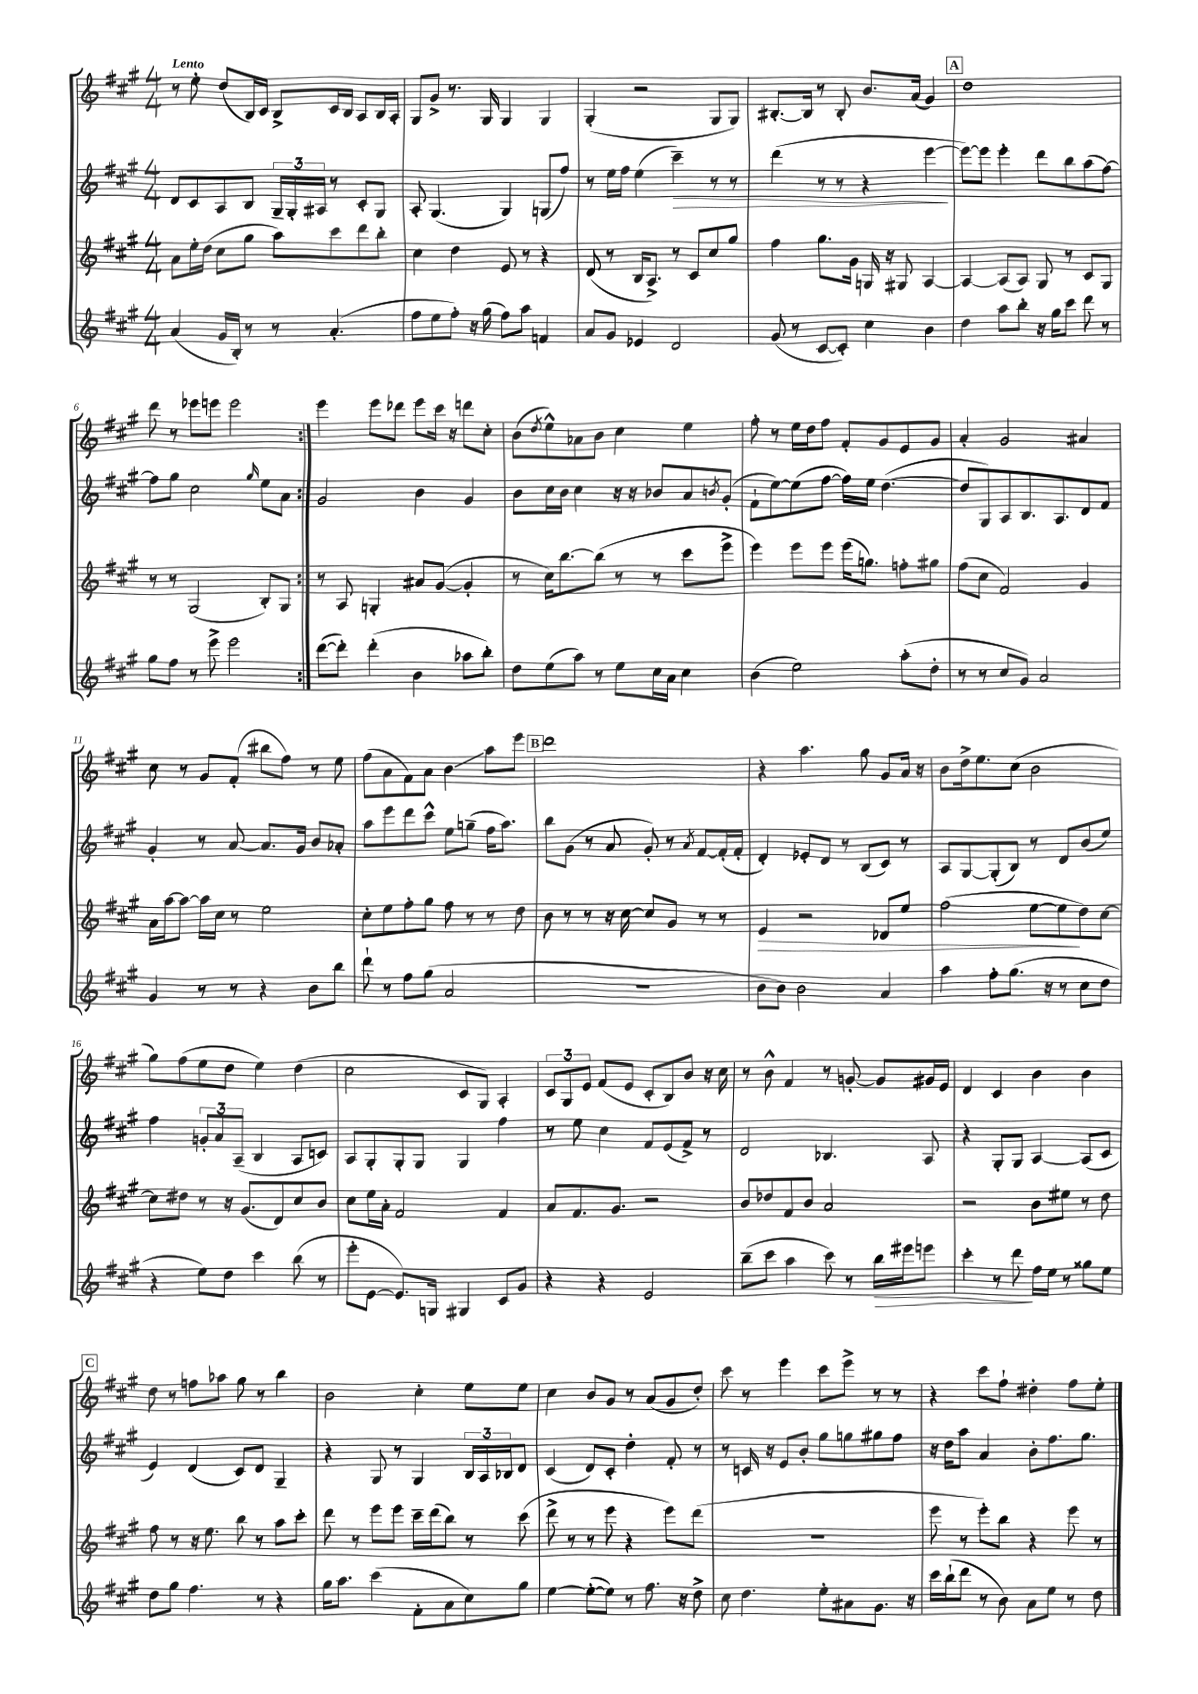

**kern	**kern	**kern	**kern
*staff4	*staff3	*staff2	*staff1
*clefG2	*clefG2	*clefG2	*clefG2
*k[f#c#g#]	*k[f#c#g#]	*k[f#c#g#]	*k[f#c#g#]
*M4/4	*M4/4	*M4/4	*M4/4
(4a/	8a\L	8d/L	8r
.	16ee'\L	8c#/	8ee'\
.	(16dd\JJ	.	.
16g#/LL	8cc#\L	8A/	(8dd/L
16B'/JJ)	.	.	.
8r	8gg#\J	8B/J	16B/L)
.	.	.	16c#/JJ
8r	8aa\L)	24G#~/LL	8B^/L
.	.	24G#'/	.
.	.	24A#/JJ	.
(4.a'/	8ccc#\	8r	16c#/L
.	.	.	16B/JJ
.	8ddd\	8c#'/L	8A/L
.	8bb'\J	8G#/J	16B/L
.	.	.	16A'/JJ
=	=	=	=
8ff#\L	4cc#\	8A'/	8G#/L
8ee\	.	(4.G#/	8g#^/J
8ff#'\J)	4dd\	.	8.r
16r	.	.	.
(16gg#\	.	.	16G#/
8ff#\L)	8e/	4G#/)	4G#/
8aa\J	8r	.	.
4f/	4r	(8G/L	4G#/
.	.	8ff#/J)	.
=	=	=	=
8a/L	(8d/	8r	(4G#'/
8g#/J	8r	16ee\LL	.
.	.	16ff#\JJ	.
4e-/	16B/LK	(4ee\	2r
.	8.A^/J)	.	.
2d/	8r	4ccc#~\)	.
.	8c#/L	.	.
.	8cc#/	8r	8G#/L
.	8gg#/J	8r	8G#/J)
=	=	=	=
(8g#/	4ff#\	(4ddd\	[8.B#'/L
8r	.	.	.
.	.	.	16B#/]Jk
[8c#/L	8.gg#\L	8r	8r
8c#'/]J)	.	8r	8B#'/
.	16g#\Jk	.	.
4cc#\	16G/	4r	8.b/L
.	16r	.	.
.	8G#/	.	.
.	.	.	(16a/Jk
4b\	[4A/	[4eee\	4g#/)
=	=	=	=
4dd\	4A/_	8eee\_L)	1dd
.	.	8eee\]J	.
8aa\L	(8A/]L	4eee'\	.
8bb'\J	8A/J)	.	.
16r	8G#/	8ddd\L	.
16gg#\LK	.	.	.
8ccc#\J	8r	8bb\	.
8ddd\	8c#/L	(8aa\	.
8r	8G#/J	[8ff#\J)	.
=	=	=	=
8gg#\L	8r	8ff#\]L	8ddd\
8ff#\J	8r	8gg#\J	8r
8r	(2G#/	2cc#\	8eee-\L
8eee^\	.	.	8eee\J
2eee\	.	.	2eee\
.	.	16qqgg#/	.
.	8B'/L)	8ee\L	.
.	8G#/J	8a\J	.
=:|!	=:|!	=:|!	=:|!
([8ddd\L	8r	2g#/	4eee\
8ddd'\]J)	8A/	.	.
(4ddd'\	4G'/	.	8eee\L
.	.	.	8ddd-\J
4b\	8a#/L	4b\	8eee\L
.	([8g#/J	.	16ccc#\Jk
.	.	.	16r
8aa-\L	4g#'/]	4g#/	8ddd\L
8bb'\J)	.	.	8cc#'\J
=	=	=	=
8dd\L	8r	8b\L	(8b\L
.	.	.	8qdd/
(8ee\	16cc#\LK)	16cc#\L	8ee^^\)
.	[8.bb\	16b\JJ	.
8aa\J)	.	4cc#\	8a-\
8r	(8bb\]J	.	8b\J
8ee\L	8r	16r	4cc#\
.	.	16r	.
16cc#\L	8r	8b-/L	.
16a\JJ	.	.	.
4cc#\	8ccc#\L	8a/	4ee\
.	.	8qb/	.
.	8eee^\J	(8g#'/J	.
=	=	=	=
(4b\	4eee\)	8f#`\L	8ff#'\
.	.	[8ee\)	8r
2ee\)	8eee\L	(8ee\]	16ee\LL
.	.	.	16dd\J
.	8eee\J	[8ff#\J	8ff#\J
.	(16eee\LK	16ff#\]LL)	8f#'/L
.	8.gg\J)	16ee\JJ	.
.	.	([4.dd\	8g#/
(8aa'\L	8ff'\L	.	8e/
8dd'\J	8gg#\J	.	8g#/J
=	=	=	=
8r	(8ff#\L	8dd/]L	4a'/
8r	8cc#\J	8G#/)	.
8cc#/L	2f#/)	8A/	2g#/
8g#/J)	.	8.B/	.
2a/	.	.	.
.	.	8.A/	.
.	4g#/	8d/	4a#/
.	.	8f#/J	.
=	=	=	=
4g#/	16a\LL	4g#'/	8cc#\
.	[16aa\J	.	.
.	8aa\_J	.	8r
8r	16aa\]LL	8r	8g#/L
.	16cc#\JJ	.	.
8r	8r	[8a/	(8f#'/J
4r	2ee\	8.a/]L	8bb#\L
.	.	.	8ff#\J)
.	.	16g#/Jk	.
8b\L	.	8b/L	8r
8bb\J	.	8a-'/J	8ee\
=	=	=	=
8ddd`\	8cc#'\L	8aa\L	(8ff#\L
8r	8ee\	8eee\	8a\
8ff#\L	8ff#'\	8ddd\	8f#\)
(8gg#\J	8gg#\J	8ccc#^^\J	8a\J
2a/	8ff#\	8ee\L	4b\
.	8r	(8gg~\J	.
.	8r	16ff#\LK	8aa\L
.	.	8.aa\J)	.
.	8dd\	.	8eee\J
=	=	=	=
1r	8b\	8bb\L	1ddd
.	8r	(8g#\J	.
.	8r	8r	.
.	16r	8a/	.
.	[16cc#\	.	.
.	8cc#/]L	8g#'/)	.
.	8g#/J	8r	.
.	.	8qa/	.
.	8r	[8f#/L	.
.	8r	(16f#'/]L	.
.	.	16f#'/JJ	.
=	=	=	=
8b\L	4e/	4d'/)	4r
8b\J)	.	.	.
2b\	2r	8e-'/L	4.aa\
.	.	8d/J	.
.	.	8r	.
.	.	(8B/L	8gg#\
4a/	8d-/L	8c#/J)	8g#/L
.	8ee/J	8r	16a/Jk
.	.	.	16r
=	=	=	=
4aa\	(2ff#\	8A/L	8b\L
.	.	[8G#/	16dd^\k
.	.	.	8.ee\
8ff#'\L	.	(8G#'/]	.
(8.gg#\J	.	8B/J)	(8cc#\J
.	[8ee\L	8r	2b\
16r	.	.	.
8r	8ee\]	8d/L	.
8cc#\L	8dd\)	(8b/	.
8dd\J	[8cc#\J	8ee/J)	.
=	=	=	=
4r	8cc#\]L	4ff#\	8gg#\L)
.	8dd#\J	.	(8ff#\
8ee\L)	8r	12g'/L	8ee\
.	.	12a/	.
8dd\J	16r	.	8dd\J
.	.	(12A~/J	.
.	(8.g#/L	.	.
4ccc#\	.	4B/	4ee\)
.	8d/)	.	.
(8bb\	8cc#/	8A/L	(4dd\
8r	8b/J	8c/J)	.
=	=	=	=
8eee'\L	8cc#\L	8A/L	2cc#\
[8e\J	16ee\L	8G#'/	.
.	16a'\JJ	.	.
8.e/]L)	2f#/	8G#'/	.
.	.	8G#/J	.
16G/Jk	.	.	.
4G#/	.	4G#/	8c#/L
.	.	.	8G#/J)
8c#/L	4f#/	4ff#\	4A'/
8g#/J	.	.	.
=	=	=	=
4r	8a/L	8r	12c#/L
.	.	.	12G#/
.	8.f#/	8ee\	.
.	.	.	12e/J
4r	.	4cc#\	(8f#/L
.	8.g#/J	.	.
.	.	.	8e/J
2e/	2r	8f#/L	8c#'/L
.	.	(8e/	8B/)
.	.	8f#^/J)	8b/J
.	.	8r	16r
.	.	.	16cc#\
=	=	=	=
(8bb~\L	8b/L	2d/	8r
8ccc#\J	8dd-/	.	8b^^\
4aa\	8f#/	.	4f#/
.	8b/J	.	.
8ccc#\)	2a/	4.B-/	8r
8r	.	.	[8g'/
16bb\LL	.	.	8g/]L
16eee#\J	.	.	.
8eee\J	.	8A/	16g#/L
.	.	.	16e/JJ
=	=	=	=
4ccc#'\	2r	4r	4d/
8r	.	8G#'/L	4c#/
8ddd\	.	8G#/J	.
16ff#\LL	8b\L	[4A/	4b\
16ee\JJ	.	.	.
8r	8ee#\J	.	.
8gg##\L	8r	(8A/]L	4b\
8ee\J	8dd\	8c#/J	.
=	=	=	=
8dd\L	8ff#\	4e/)	8dd\
8gg#\J	8r	.	8r
4.ff#\	16r	(4d/	8ff\L
.	8.ee\	.	.
.	.	.	8aa-\J
.	8bb\	8c#/L)	8gg#\
8r	8r	8d/J	8r
4r	8aa\L	4G#~/	4bb\
.	8ccc#'\J	.	.
=	=	=	=
16gg#\LK	8ddd\	4r	2b\
8.aa\J	.	.	.
.	8r	.	.
(4ccc#\	8eee\L	8G#/	.
.	8eee\J	8r	.
8f#'\L	16ccc#~\LL	4G#/	4cc#'\
.	(16ddd\J	.	.
8a\	8bb\J)	.	.
8cc#\)	8r	24B/LL	8ee\L
.	.	24A/	.
.	.	24B-/J	.
8gg#\J	(8ccc#\	8d/J	8ee\J
=	=	=	=
[4ee\	8ddd^\	(4c#/	4cc#\
.	8r	.	.
(8ee'\_L	8r	8d/L)	8b/L
8ee\]J)	8eee\	8c#'/J	8g#/J
8r	4r	4dd'\	8r
8.ff#\	.	.	(8a/L
.	8eee\L)	8f#'/	8g#/
16r	.	.	.
8dd^\	(8ddd\J	8r	8dd'/J)
=	=	=	=
8cc#\	1r	8r	8ccc#\
4.dd\	.	16c/	8r
.	.	16r	.
.	.	8e/L	4eee\
.	.	8b'/J	.
8ee'\L	.	8gg#\L	8ccc#\L
8a#\	.	8gg\	8eee^\J
8.g#\J	.	8gg#\	8r
.	.	8ff#\J	8r
16r	.	.	.
=	=	=	=
16ccc#\LL	8eee\	16r	4r
(16bb`\J	.	16dd\LK	.
8ddd\J	8r	8aa\J	.
8r	8eee'\L)	4a/	8ccc#\L
8b\)	8bb\J	.	8ff#`\J
8a\L	4r	8b'\L	4dd#'\
8ee\J	.	8.ff#\	.
8r	8eee\	.	8ff#\L
.	.	8.gg#\J	.
8dd\	8r	.	8ee'\J
==	==	==	==
*-	*-	*-	*-
